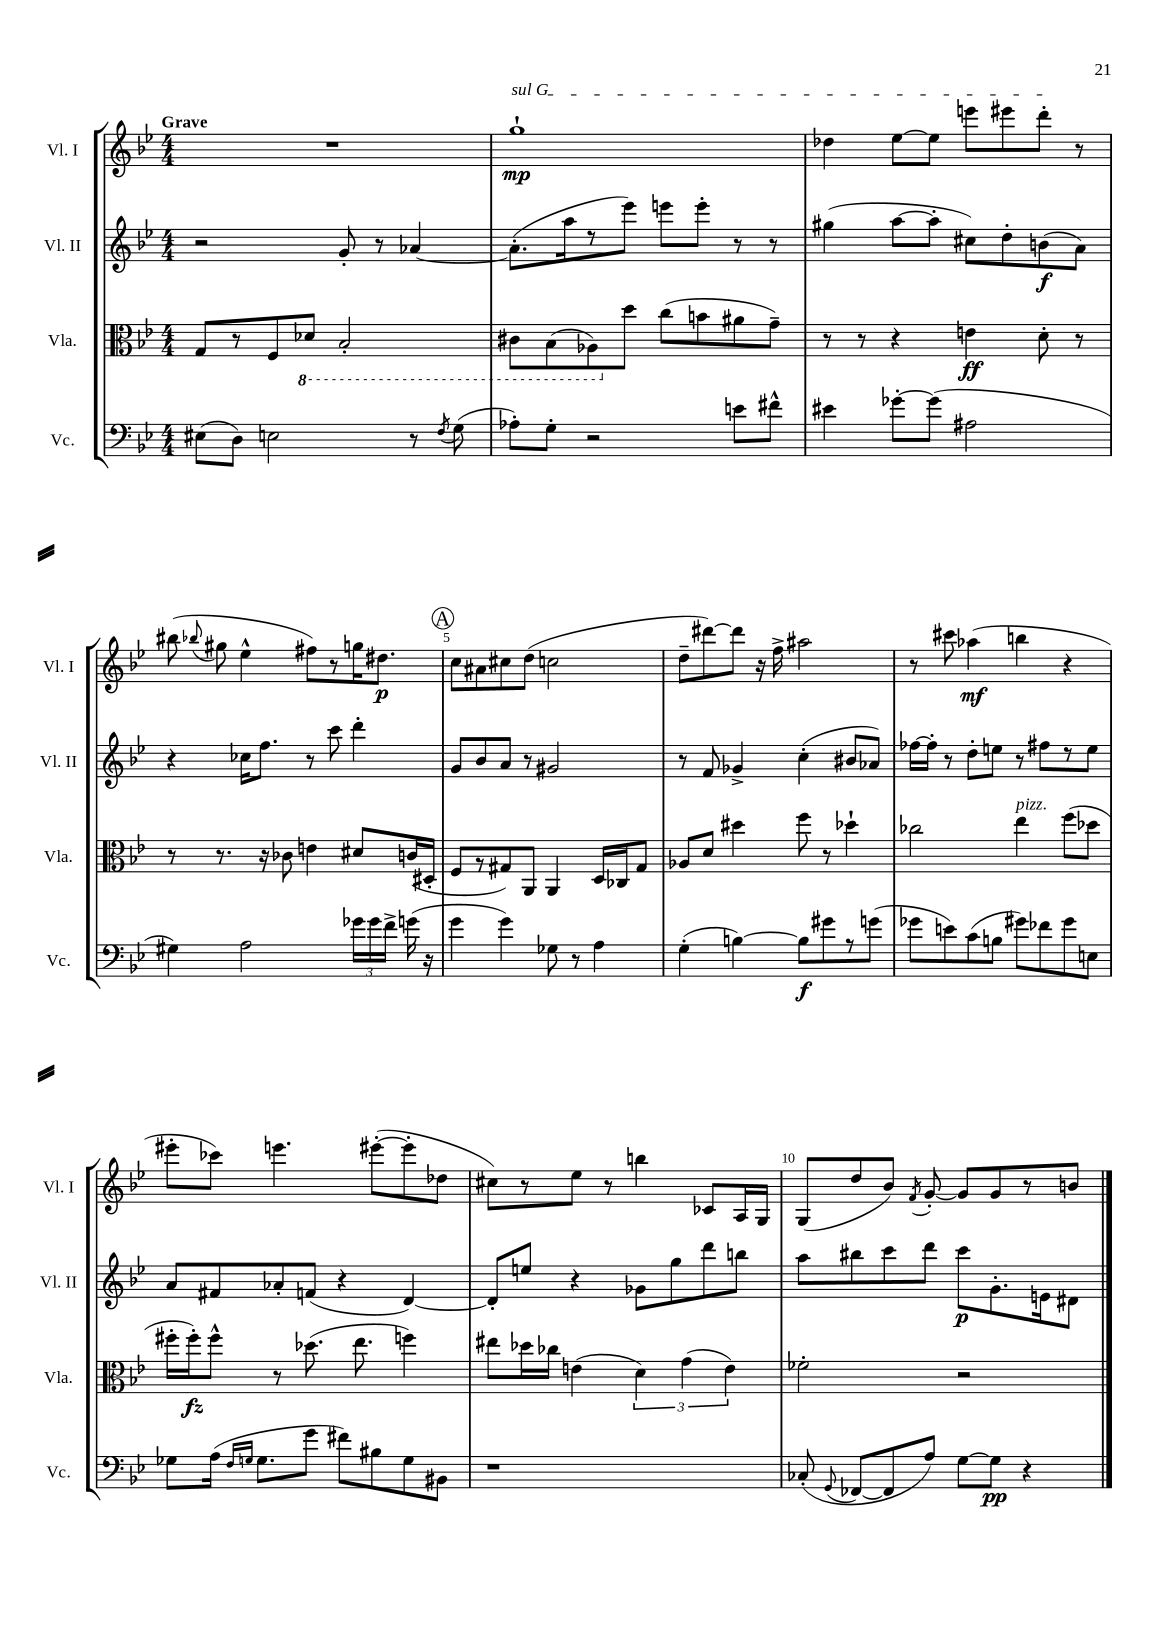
<<
\new StaffGroup <<
\new Staff = "s0" \with { instrumentName = "Vl. I" shortInstrumentName = "Vl. I" } {
    \clef treble \key bes \major \numericTimeSignature \time 4/4 \tempo "Grave"
    \autoBeamOff R1 |
    \once \override TextSpanner.bound-details.left.text = \markup { \italic "sul G" } g''1-!\mp\startTextSpan |
    des''4 ees''8[~ ees''8] e'''8[ eis'''8 d'''8]-.\stopTextSpan r8 |
    bis''8( \appoggiatura { bes''8 } gis''8 ees''4-^ fis''8[) r8 g''16 dis''8.]\p |
    \mark \markup { \circle "A" } c''8[ ais'8 cis''8 d''8]( c''2 |
    d''8[-- dis'''8~) dis'''8] r16 f''16-> ais''2 |
    r8 cis'''8 aes''4\mf( b''4 r4 |
    eis'''8[-. ces'''8]) e'''4. eis'''8[~-.( eis'''8-. des''8] |
    cis''8[) r8 ees''8] r8 b''4 ces'8[ a16 g16] |
    g8[( d''8 bes'8]) \acciaccatura { f'8 } g'8~-. g'8[ g'8 r8 b'8] \bar "|." |
}
\new Staff = "s1" \with { instrumentName = "Vl. II" shortInstrumentName = "Vl. II" } {
    \clef treble \key bes \major \numericTimeSignature \time 4/4
    \autoBeamOff r2 g'8-. r8 aes'4~ |
    aes'8.[-.( a''16 r8 ees'''8]) e'''8[ e'''8]-. r8 r8 |
    gis''4( a''8[~ a''8]-. cis''8[) d''8-. b'8\f( a'8]) |
    r4 ces''16[ f''8.] r8 c'''8 d'''4-. |
    \mark \markup { \circle "A" } g'8[ bes'8 a'8] r8 gis'2 |
    r8 f'8 ges'4-> c''4-.( bis'8[ aes'8]) |
    fes''16[~ fes''16]-. r8 d''8[-. e''8] r8 fis''8[ r8 e''8] |
    a'8[ fis'8 aes'8-. f'8]( r4 d'4~) |
    d'8[-. e''8] r4 ges'8[ g''8 d'''8 b''8] |
    a''8[ bis''8 c'''8 d'''8] c'''8[\p g'8.-. e'16 dis'8] \bar "|." |
}
\new Staff = "s2" \with { instrumentName = "Vla." shortInstrumentName = "Vla." } {
    \clef alto \key bes \major \numericTimeSignature \time 4/4
    \autoBeamOff g8[ r8 f8 \ottava #-1 des8] bes,2-. |
    cis8[ bes,8( aes,8) \ottava #0 d''8] c''8[( b'8 ais'8 g'8]--) |
    r8 r8 r4 e'4\ff d'8-. r8 |
    r8 r8. r16 ces'8 e'4 dis'8[ c'16( dis16]-. |
    \mark \markup { \circle "A" } f8[ r8 gis8) a,8] a,4 d16[ ces16 gis8] |
    aes8[ d'8] dis''4 f''8 r8 des''4-! |
    ces''2 ees''4^\markup { \italic "pizz." } f''8[( des''8] |
    fis''16[-. fis''16-.\fz) fis''8]-^ r8 des''8.( ees''8. f''4) |
    eis''8[ des''16 ces''16] e'4( \tuplet 3/2 { d'4) g'4( e'4) } |
    fes'2-. r2 \bar "|." |
}
\new Staff = "s3" \with { instrumentName = "Vc." shortInstrumentName = "Vc." } {
    \clef bass \key bes \major \numericTimeSignature \time 4/4
    \autoBeamOff eis8[( d8]) e2 r8 \acciaccatura { f8 } g8( |
    aes8[-.) g8]-. r2 e'8[ fis'8]-^ |
    eis'4 ges'8[~-. ges'8]( ais2 |
    gis4) a2 \tuplet 3/2 { ges'16[ ges'16 f'16]-> } g'16( r16 |
    \mark \markup { \circle "A" } g'4 g'4) ges8 r8 a4 |
    g4-.( b4~) b8[\f gis'8 r8 g'8]( |
    ges'8[ e'8) c'8( b8] gis'8[) fes'8 gis'8 e8] |
    ges8[ a16]( \grace { f16[ g16] } g8.[ g'8] fis'8[) bis8 g8 bis,8] |
    r1 |
    ces8-.( \appoggiatura { g,8 } fes,8[~ fes,8 a8]) g8[~ g8]\pp r4 \bar "|." |
}
>>
>>
\layout { \context { \Score \override BarNumber.break-visibility = ##(#f #t #t) barNumberVisibility = #(every-nth-bar-number-visible 5) } }
